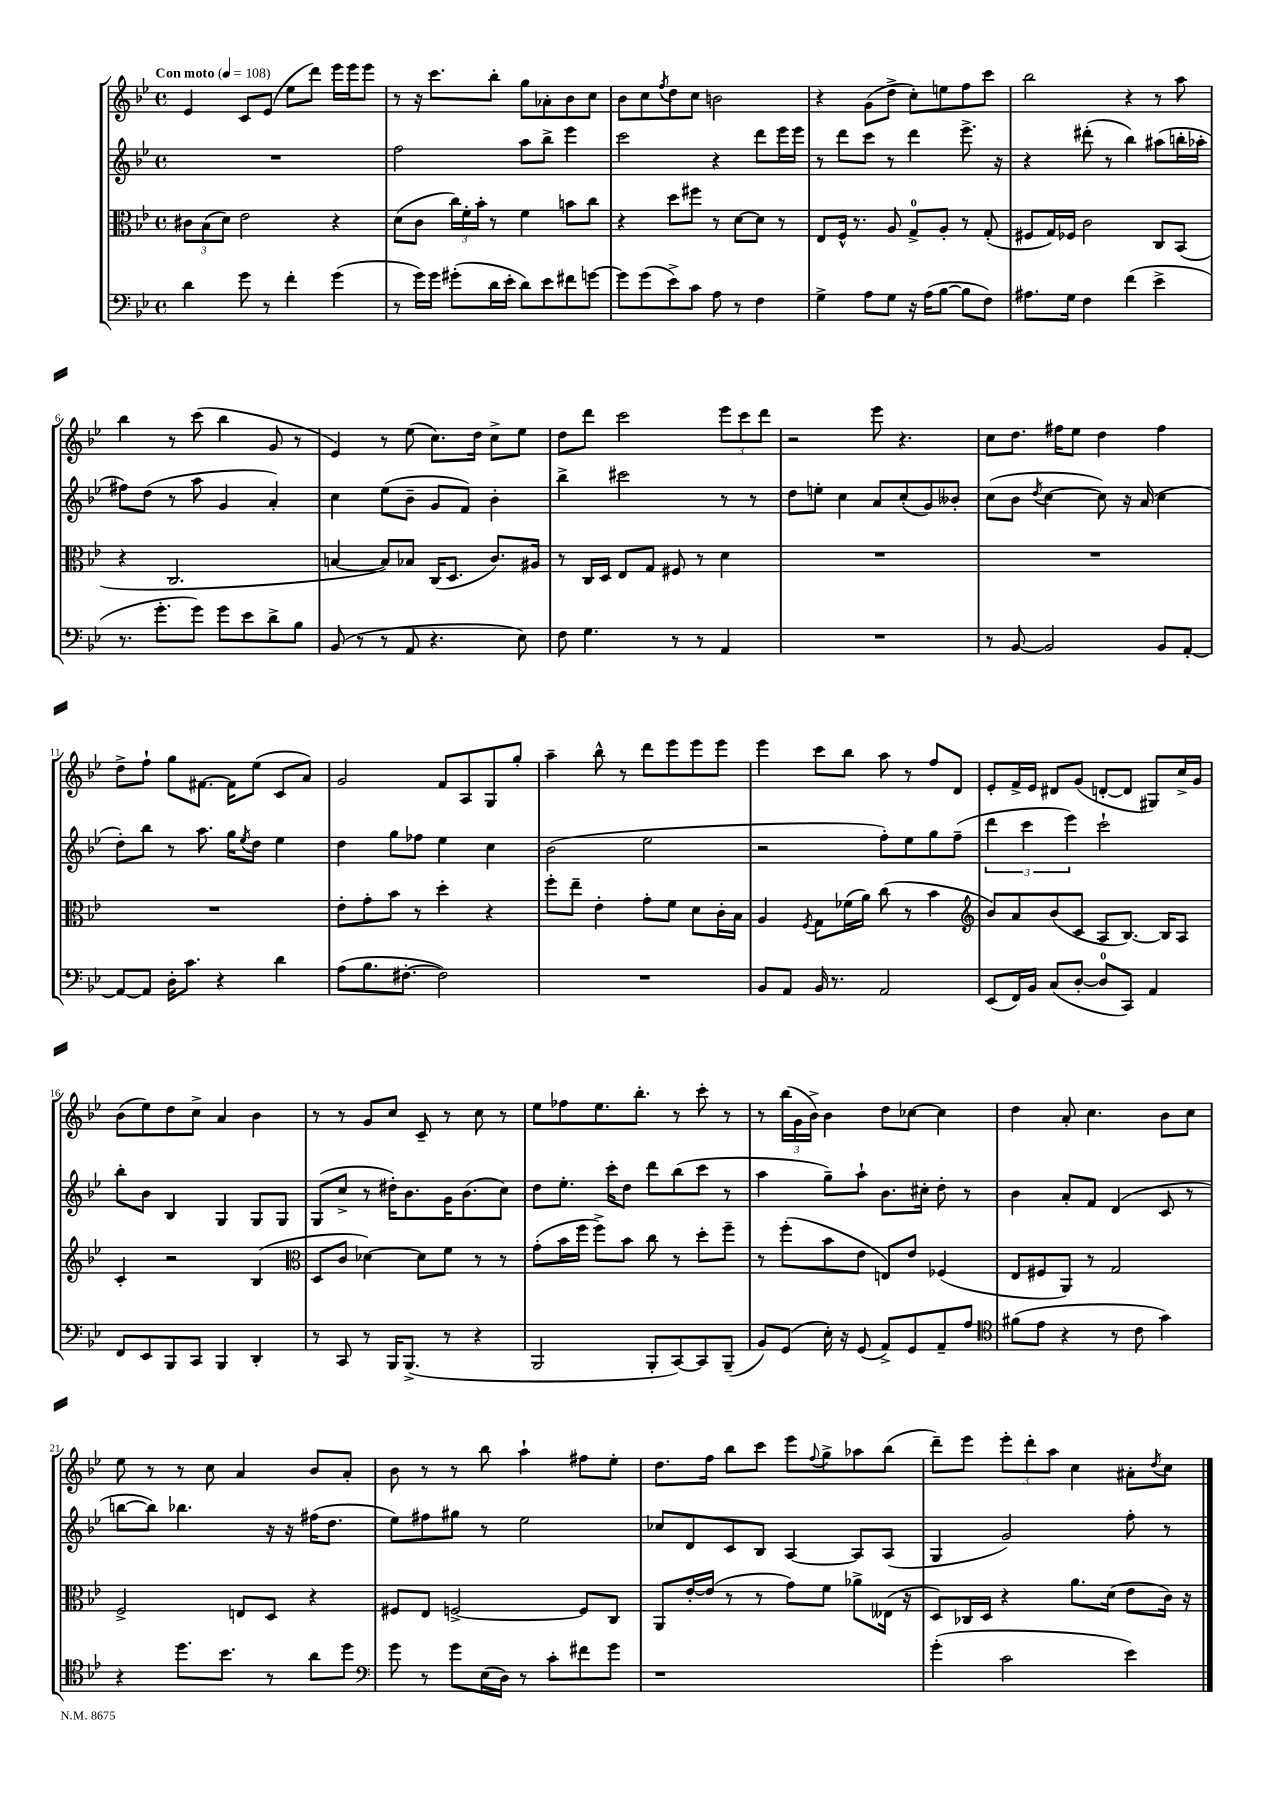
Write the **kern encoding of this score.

**kern	**kern	**kern	**kern
*staff4	*staff3	*staff2	*staff1
*clefF4	*clefC3	*clefG2	*clefG2
*k[b-e-]	*k[b-e-]	*k[b-e-]	*k[b-e-]
*M4/4	*M4/4	*M4/4	*M4/4
*met(c)	*met(c)	*met(c)	*met(c)
*MM108	*MM108	*MM108	*MM108
4d\	12c#\L	1r	4e-/
.	(12B-\	.	.
.	12d\J)	.	.
8g\	2e-\	.	8c/L
8r	.	.	(8e-/J
4f'\	.	.	8ee-\L
.	.	.	8ddd\J)
(4g\	4r	.	16eee-\LL
.	.	.	16eee-\J
.	.	.	8eee-\J
=	=	=	=
8r	(8d\L	2ff\	8r
16g\LL)	8c\J	.	16r
16g\JJ	.	.	8.ccc\L
(8g#'\L	24cc\LL)	.	.
.	24f'\	.	.
.	24b-'\JJ	.	.
16d\L	8r	.	8bb-'\J
16e-'\JJ	.	.	.
8d\L)	4f\	8aa\L	8gg\L
8e-\	.	8bb-^\J	8a-'\
8f#\	8b\L	4eee-\	8b-\
[8g\J	8cc\J	.	8cc\J
=	=	=	=
8g\]L	4r	2ccc\	8b-\L
(8g\	.	.	8cc\
.	.	.	8qff/
8e-^\)	8dd\L	.	8dd\
8c\J	8ff#\J	.	8cc\J
8A\	8r	4r	2b\
8r	[8d\L	.	.
4F\	8d\]J	8ddd\L	.
.	8r	16eee-\L	.
.	.	16eee-\JJ	.
=	=	=	=
4G^\	8E-/L	8r	4r
.	16F^^/Jk	8ddd\L	.
.	8.r	.	.
8A\L	.	8ccc\J	(8g\L
8G\J	8A/	8r	8dd^\J
16r	8G^/L	4ddd\	8cc'\L)
(16A\LK	.	.	.
[8B-\J	8A'/J	.	8ee\
8B-\]L	8r	8.eee-^\	8ff\
8F\J)	(8G'/	.	8ccc\J
.	.	16r	.
=	=	=	=
8.A#\L	8F#/L	4r	2bb-\
.	16G/L)	.	.
16G\Jk	16F-/JJ	.	.
4F\	2c\	(8ddd#'\	.
.	.	8r	.
(4f\	.	4bb-\)	4r
4e-^\	8C/L	(8aa#\L	8r
.	(8BB-/J	16bb'\L	8aa\
.	.	16aa-'\JJ	.
=	=	=	=
8.r	4r	8ff#\L)	4bb-\
.	.	(8dd\J	.
8.g'\L	.	.	.
.	2.C/	8r	8r
8g\J)	.	8aa\	(8ccc\
8g\L	.	4g/	4bb-\
8e-\	.	.	.
8d^\	.	4a'/)	8g/
8B-\J	.	.	8r
=	=	=	=
(8BB-/	[4B/	4cc\	4e-/)
8r	.	.	.
8r	8B/]L)	(8ee-\L	8r
8AA/	8B-/J	8b-~\J	(8ee-\
4.r	(16C/LK	8g/L	8.cc\L)
.	8.D/J	.	.
.	.	8f/J)	.
.	.	.	16dd\Jk
.	8.c/L)	4b-'\	8cc^\L
8E-\)	.	.	8ee-\J
.	16A#/Jk	.	.
=	=	=	=
8F\	8r	4bb-^\	8dd\L
4.G\	16C/LL	.	8ddd\J
.	16D/JJ	.	.
.	8E-/L	2ccc#\	2ccc\
.	8G/J	.	.
8r	8F#/	.	.
8r	8r	.	.
4AA/	4d\	8r	12eee-\L
.	.	.	12ccc\
.	.	8r	.
.	.	.	12ddd\J
=	=	=	=
1r	1r	8dd\L	2r
.	.	8ee'\J	.
.	.	4cc\	.
.	.	8a/L	8eee-\
.	.	(8cc'/	4.r
.	.	8g/)	.
.	.	8b--'/J	.
=	=	=	=
8r	1r	(8cc\L	8cc\L
[8BB-/	.	8b-\J	8.dd\J
.	.	8qdd/	.
2BB-/]	.	[4cc\	.
.	.	.	16ff#\LK
.	.	.	8ee-\J
.	.	8cc\])	4dd\
.	.	16r	.
.	.	(16a/	.
8BB-/L	.	4cc\	4ff#\
[8AA'/J	.	.	.
=	=	=	=
8AA/_L	1r	8dd'\L)	8dd^\L
8AA/]J	.	8bb-\J	8ff`\J
16D'\LK	.	8r	8gg\L
8.c\J	.	.	.
.	.	8.aa\	[8.f#\J
4r	.	.	.
.	.	16gg\LK	16f#\]LK
.	.	8qee-/	.
.	.	8dd\J	(8ee-\J
4d\	.	4ee-\	8c/L
.	.	.	8a/J)
=	=	=	=
(8A\L	8e-'\L	4dd\	2g/
8.B-\	8g'\	.	.
.	8b-\J	8gg\L	.
[8.F#'\J	.	.	.
.	8r	8ff-\J	.
2F#\])	4dd'\	4ee-\	8f/L
.	.	.	8A/
.	4r	4cc\	8G/
.	.	.	8gg'/J
=	=	=	=
1r	8ff'\L	(2b-\	4aa~\
.	8ee-~\J	.	.
.	4e-'\	.	8bb-^^\
.	.	.	8r
.	8g'\L	2ee-\	8ddd\L
.	8f\J	.	8eee-\
.	8d\L	.	8eee-\
.	16c'\L	.	8eee-\J
.	16B-\JJ	.	.
=	=	=	=
8BB-/L	4A/	2r	4eee-\
8AA/J	.	.	.
.	8qF/	.	.
16BB-/	8G\L	.	8ccc\L
8.r	.	.	.
.	(16f-\L	.	8bb-\J
.	16a\JJ)	.	.
2AA/	(8cc\	8ff'\L)	8aa\
.	8r	8ee-\	8r
.	4b-\	8gg\	8ff/L
.	.	(8ff~\J	8d/J
=	=	=	=
*	*clefG2	*	*
(8EE-/L	8b-/L)	6ddd\	8e-'/L
16FF/L)	8a/	.	16f^/L
.	.	6ccc\	.
16BB-/JJ	.	.	16e-/JJ
(8C/L	(8b-/	.	8d#/L
.	.	6eee-\)	.
[8D'/J	8c/J	.	(8g/J
8D/]L	8A/L	2ccc`\	[8d'/L
8CC/J)	[8.B-/J)	.	8d/]J
4AA/	.	.	8G#/L)
.	16B-/]LK	.	.
.	8A/J	.	16cc^/L
.	.	.	16g/JJ
=	=	=	=
8FF/L	4c'/	8bb-'\L	(8b-\L
8EE-/	.	8b-\J	8ee-\)
8BBB-/	2r	4B-/	8dd\
8CC/J	.	.	8cc^\J
4BBB-/	.	4G/	4a/
4DD'/	(4B-/	8G/L	4b-\
.	.	8G/J	.
=	=	=	=
*	*clefC3	*	*
8r	8D/L	(8G/L	8r
8CC/	8c/J	8cc^/J	8r
8r	[4d-\)	8r	8g/L
16BBB-/LK	.	16dd#'\LK)	8cc/J
(8.BBB-^/J	.	8.b-\	.
.	8d-\]L	.	8c~/
8r	8f\J	16g\K	8r
.	.	(8.b-\	.
4r	8r	.	8cc\
.	8r	8cc\J)	8r
=	=	=	=
2BBB-/	(8g'\L	8dd\L	8ee-\L
.	16b-\L	8.ee-'\J	8ff-\
.	16ff\JJ	.	.
.	8ff^\L)	.	8.ee-\
.	.	16ccc'\LK	.
.	8b-\J	8dd\J	.
.	.	.	8.bb-'\J
8BBB-'/L	8cc\	8ddd\L	.
[8CC/)	8r	(8bb-\	8r
8CC/]	8dd'\L	8ccc\J	8ccc'\
(8BBB-~/J	8ff~\J	8r	8r
=	=	=	=
8BB-/L)	8r	4aa\	8r
(8GG/J	(8ff'\L	.	(24bb-\LL
.	.	.	24g\
.	.	.	24b-^\JJ)
16E-'\)	8b-\	8gg~\L)	4b-\
16r	.	.	.
(8GG/	8e-\J	8aa`\J	.
8AA^/L)	8E/L)	8.b-\L	8dd\L
8GG/	8e-/J	.	[8cc-\J
.	.	16cc#'\Jk	.
8AA~/	(4F-/	8dd'\	4cc-\]
8A/J	.	8r	.
=	=	=	=
*clefC4	*	*	*
(8f#\L	8E-/L	4b-\	4dd\
8e-\J	8F#/	.	.
4r	8AA/J)	8a'/L	8a'/
.	8r	8f/J	4.cc\
8r	2G/	(4d/	.
8c\	.	.	.
4g\)	.	8c/	8b-\L
.	.	8r	8cc\J
=	=	=	=
4r	2F^/	[8bb\L	8ee-\
.	.	8bb\]J)	8r
8.dd\L	.	4.bb-\	8r
.	.	.	8cc\
8.b-\J	.	.	.
.	8E/L	.	4a/
8r	8D/J	16r	.
.	.	16r	.
8a\L	4r	(16ff#\LK	8b-/L
.	.	8.dd\J	.
8dd\J	.	.	8a'/J
=	=	=	=
*clefF4	*	*	*
8g\	8F#/L	8ee-\L)	8b-\
8r	8E-/J	8ff#\	8r
8g\L	[2F^/	8gg#\J	8r
(16E-\L	.	8r	8bb-\
16D\JJ)	.	.	.
8r	.	2ee-\	4aa`\
8c'\L	.	.	.
8f#\	8F/]L	.	8ff#\L
8g\J	8C/J	.	8ee-'\J
=	=	=	=
1r	8AA/L	8cc-/L	8.dd\L
.	[16e-'/L	8d/	.
.	(16e-/]JJ	.	16ff\Jk
.	8r	8c/	8bb-\L
.	8r	8B-/J	8ccc\J
.	8g\L)	[4A/	8eee-\L
.	.	.	8qqff/
.	8f\J	.	8gg^\
.	8a-^\L	8A/]L	8aa-\
.	(16E--\Jk	(8A/J	(8bb-\J
.	16r	.	.
=	=	=	=
(4g'\	8D/L)	4G/	8ddd~\L)
.	16C-/L	.	8eee-\J
.	16D/JJ	.	.
2c\	4r	2g/)	12eee-'\L
.	.	.	12ddd'\
.	.	.	12aa\J
.	8.a\L	.	4cc\
.	(16d\Jk	.	.
4e-\)	8e-\L	8ff'\	8a#'\L
.	.	.	8qdd/
.	16c\Jk)	8r	8cc\J
.	16r	.	.
==	==	==	==
*-	*-	*-	*-
